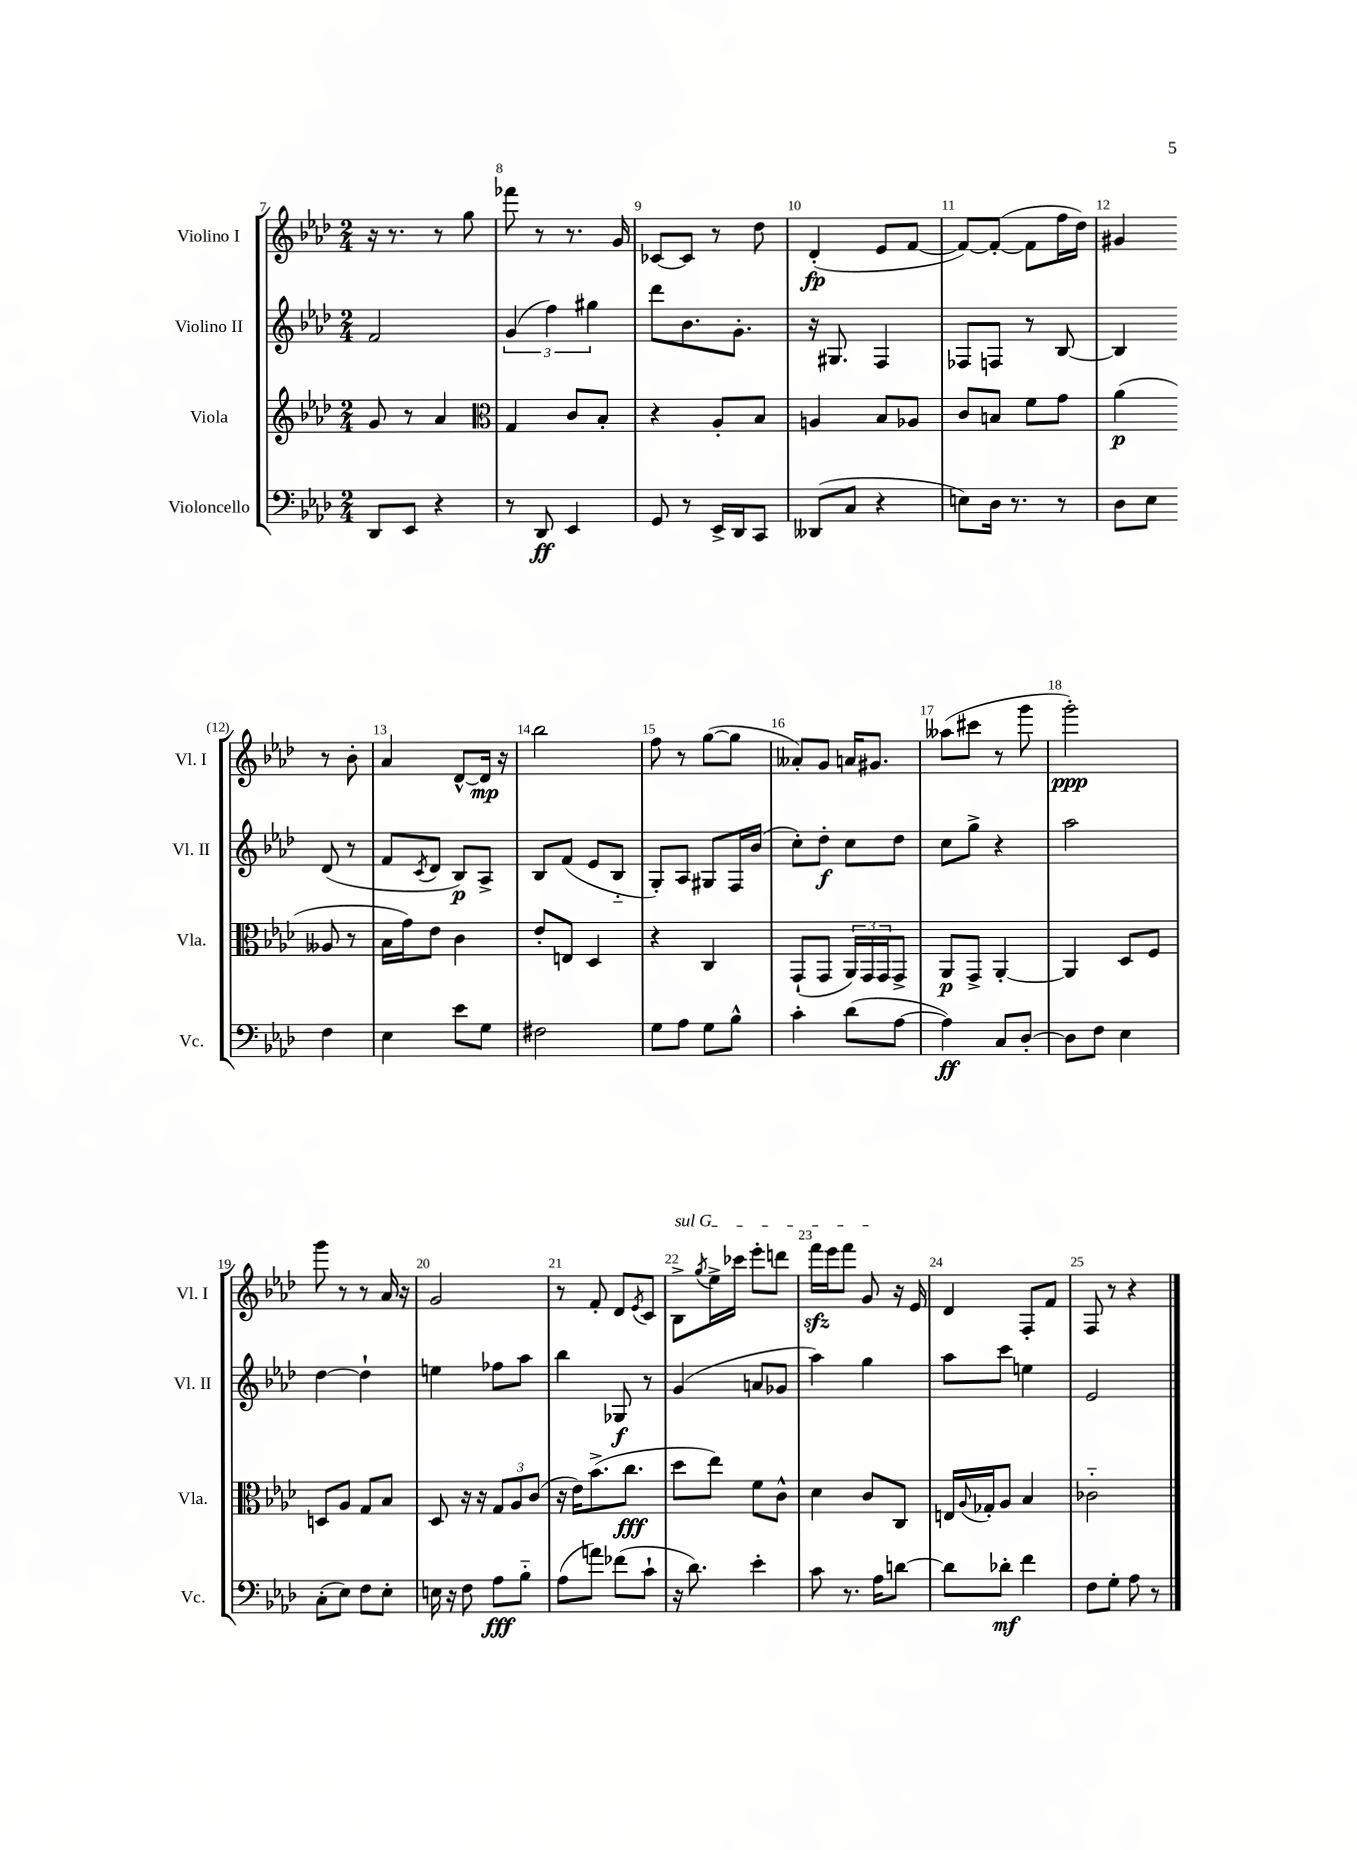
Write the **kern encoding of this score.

**kern	**dynam	**kern	**dynam	**kern	**dynam	**kern	**dynam
*part4	*part4	*part3	*part3	*part2	*part2	*part1	*part1
*staff4	*staff4	*staff3	*staff3	*staff2	*staff2	*staff1	*staff1
*I"Violoncello	*	*I"Viola	*	*I"Violino II	*	*I"Violino I	*
*I'Vc.	*	*I'Vla.	*	*I'Vl. II	*	*I'Vl. I	*
*clefF4	*	*clefG2	*	*clefG2	*	*clefG2	*
*k[b-e-a-d-]	*	*k[b-e-a-d-]	*	*k[b-e-a-d-]	*	*k[b-e-a-d-]	*
*M2/4	*	*M2/4	*	*M2/4	*	*M2/4	*
=7	=7	=7	=7	=7	=7	=7	=7
8DD-/L	.	8g/	.	2f/	.	16r	.
.	.	.	.	.	.	8.r	.
8EE-/J	.	8r	.	.	.	.	.
4r	.	4a-/	.	.	.	8r	.
.	.	.	.	.	.	8gg\	.
=8	=8	=8	=8	=8	=8	=8	=8
*	*	*clefC3	*	*	*	*	*
8r	.	4G/	.	(6g/	.	8fff-X\	.
8DD-/	ff	.	.	.	.	8r	.
.	.	.	.	6ff\)	.	.	.
4EE-/	.	8c/L	.	.	.	8.r	.
.	.	.	.	6gg#X\	.	.	.
.	.	8B-'/J	.	.	.	.	.
.	.	.	.	.	.	16g/	.
=9	=9	=9	=9	=9	=9	=9	=9
8GG/	.	4r	.	8ddd-\L	.	[8c-X/L	.
8r	.	.	.	8.b-\	.	8c-/J]	.
16EE-^/LL	.	8A-'/L	.	.	.	8r	.
16DD-/J	.	.	.	8.g'\J	.	.	.
8CC/J	.	8B-/J	.	.	.	8dd-\	.
=10	=10	=10	=10	=10	=10	=10	=10
(8DD--X/L	.	4An/	.	16r	.	(4d-'/	fp
.	.	.	.	8.G#X/	.	.	.
8C/J	.	.	.	.	.	.	.
4r	.	8B-/L	.	4F/	.	8e-/L	.
.	.	8A-X/J	.	.	.	[8f/J	.
=11	=11	=11	=11	=11	=11	=11	=11
8En\L)	.	8c/L	.	8F-X/L	.	8f/L_)	.
16D-\Jk	.	8Bn/J	.	8Fn/J	.	(8f'/J_	.
8.r	.	.	.	.	.	.	.
.	.	8f\L	.	8r	.	8f\L]	.
8r	.	8g\J	.	[8B-/	.	16ff\L	.
.	.	.	.	.	.	16dd-\JJ)	.
=12	=12	=12	=12	=12	=12	=12	=12
8D-\L	.	(4a-\	p	4B-/]	.	4g#X/	.
8E-\J	.	.	.	.	.	.	.
4F\	.	8A--X/	.	(8d-/	.	8r	.
.	.	8r	.	8r	.	8b-'\	.
!!LO:LB:g=z
=13	=13	=13	=13	=13	=13	=13	=13
4E-\	.	16B-\LL	.	8f/L	.	4a-/	.
.	.	16g\J)	.	.	.	.	.
.	.	.	.	8qc/	.	.	.
.	.	8e-\J	.	8d-/J	.	.	.
8e-\L	.	4c\	.	8B-/L)	p	[8d-^^/L	.
8G\J	.	.	.	8A-^/J	.	16d-/Jk]	mp
.	.	.	.	.	.	16r	.
=14	=14	=14	=14	=14	=14	=14	=14
2F#X\	.	8e-'/L	.	8B-/L	.	2bb-\	.
.	.	8En/J	.	(8f/J	.	.	.
.	.	4D-/	.	8e-/L	.	.	.
.	.	.	.	8B-/J	.	.	.
=15	=15	=15	=15	=15	=15	=15	=15
8G\L	.	4r	.	8G'/L)	.	8ff\	.
8A-\J	.	.	.	8A-/J	.	8r	.
8G\L	.	4C/	.	8G#X/L	.	([8gg\L	.
8B-^^\J	.	.	.	16F/L	.	8gg\J]	.
.	.	.	.	(16b-/JJ	.	.	.
=16	=16	=16	=16	=16	=16	=16	=16
4c'\	.	(8GG`/L	.	8cc'\L)	.	8a--X'/L)	.
.	.	8GG/J	.	8dd-'\J	f	8g/J	.
(8d-\L	.	24AA-/LL)	.	8cc\L	.	16an/KL	.
.	.	24GG/	.	.	.	.	.
.	.	.	.	.	.	8.g#X/J	.
.	.	24GG/J	.	.	.	.	.
[8A-\J	.	8GG^/J	.	8dd-\J	.	.	.
=17	=17	=17	=17	=17	=17	=17	=17
4A-\])	ff	8AA-/L	p	8cc\L	.	(8aa--X\L	.
.	.	8GG^/J	.	8gg^\J	.	8ccc#X\J	.
8C/L	.	[4AA-'/	.	4r	.	8r	.
[8D-'/J	.	.	.	.	.	8ggg\	.
=18	=18	=18	=18	=18	=18	=18	=18
8D-\L]	.	4AA-/]	.	2aa-\	.	2ggg'\)	ppp
8F\J	.	.	.	.	.	.	.
4E-\	.	8D-/L	.	.	.	.	.
.	.	8F/J	.	.	.	.	.
!!LO:LB:g=z
=19	=19	=19	=19	=19	=19	=19	=19
(8C'\L	.	8Dn/L	.	[4dd-\	.	8ggg\	.
8E-\J)	.	8A-/J	.	.	.	8r	.
8F\L	.	8G/L	.	4dd-`\]	.	8r	.
8E-'\J	.	8B-/J	.	.	.	16a-/	.
.	.	.	.	.	.	16r	.
=20	=20	=20	=20	=20	=20	=20	=20
16En\	.	8D-/	.	4een\	.	2g/	.
16r	.	.	.	.	.	.	.
8F\	.	16r	.	.	.	.	.
.	.	16r	.	.	.	.	.
8A-\L	fff	12G/L	.	8ff-X\L	.	.	.
.	.	12A-/	.	.	.	.	.
8B-\J	.	.	.	8aa-\J	.	.	.
.	.	(12c/J	.	.	.	.	.
=21	=21	=21	=21	=21	=21	=21	=21
(8A-\L	.	16r	.	4bb-\	.	8r	.
.	.	16e-\KL)	.	.	.	.	.
8an\J)	.	(8.b-^\	.	.	.	8f'/	.
(8f-X\L	.	.	.	8G-X/	f	8d-/L	.
.	.	8.cc\J	fff	.	.	.	.
.	.	.	.	.	.	8qe-/	.
8c`\J	.	.	.	8r	.	8c/J	.
=22	=22	=22	=22	=22	=22	=22	=22
!	!	!	!	!	!	!LO:TX:a:i:t=sul G	!
16r	.	8dd-\L	.	(4g/	.	8B-^\L	.
8.d-\)	.	.	.	.	.	.	.
.	.	.	.	.	.	8qgg/	.
.	.	8ee-\J)	.	.	.	16ee-^\L	.
.	.	.	.	.	.	16ccc-X\JJ	.
4e-'\	.	8f\L	.	8an/L	.	8eee-'\L	.
.	.	8c^^\J	.	8g-X/J	.	8dddn\J	.
=23	=23	=23	=23	=23	=23	=23	=23
8c\	.	4d-\	.	4aa-\)	.	16fffzz\LL	.
.	.	.	.	.	.	16eee-\J	.
8.r	.	.	.	.	.	8fff\J	.
.	.	8c/L	.	4gg\	.	8g/	.
16A-\KL	.	.	.	.	.	.	.
[8dn\J	.	8C/J	.	.	.	16r	.
.	.	.	.	.	.	16e-/	.
=24	=24	=24	=24	=24	=24	=24	=24
8d\L]	.	16En/LL	.	8aa-\L	.	4d-/	.
.	.	8qqA-/	.	.	.	.	.
.	.	16G-X'/J	.	.	.	.	.
8d-X'\J	mf	8A-/J	.	8ccc\J	.	.	.
4f\	.	4B-/	.	4een\	.	8F'/L	.
.	.	.	.	.	.	8f/J	.
=25	=25	=25	=25	=25	=25	=25	=25
8F\L	.	2c-X\	.	2e-/	.	8F/	.
8G'\J	.	.	.	.	.	8r	.
8A-\	.	.	.	.	.	4r	.
8r	.	.	.	.	.	.	.
==	==	==	==	==	==	==	==
*-	*-	*-	*-	*-	*-	*-	*-
